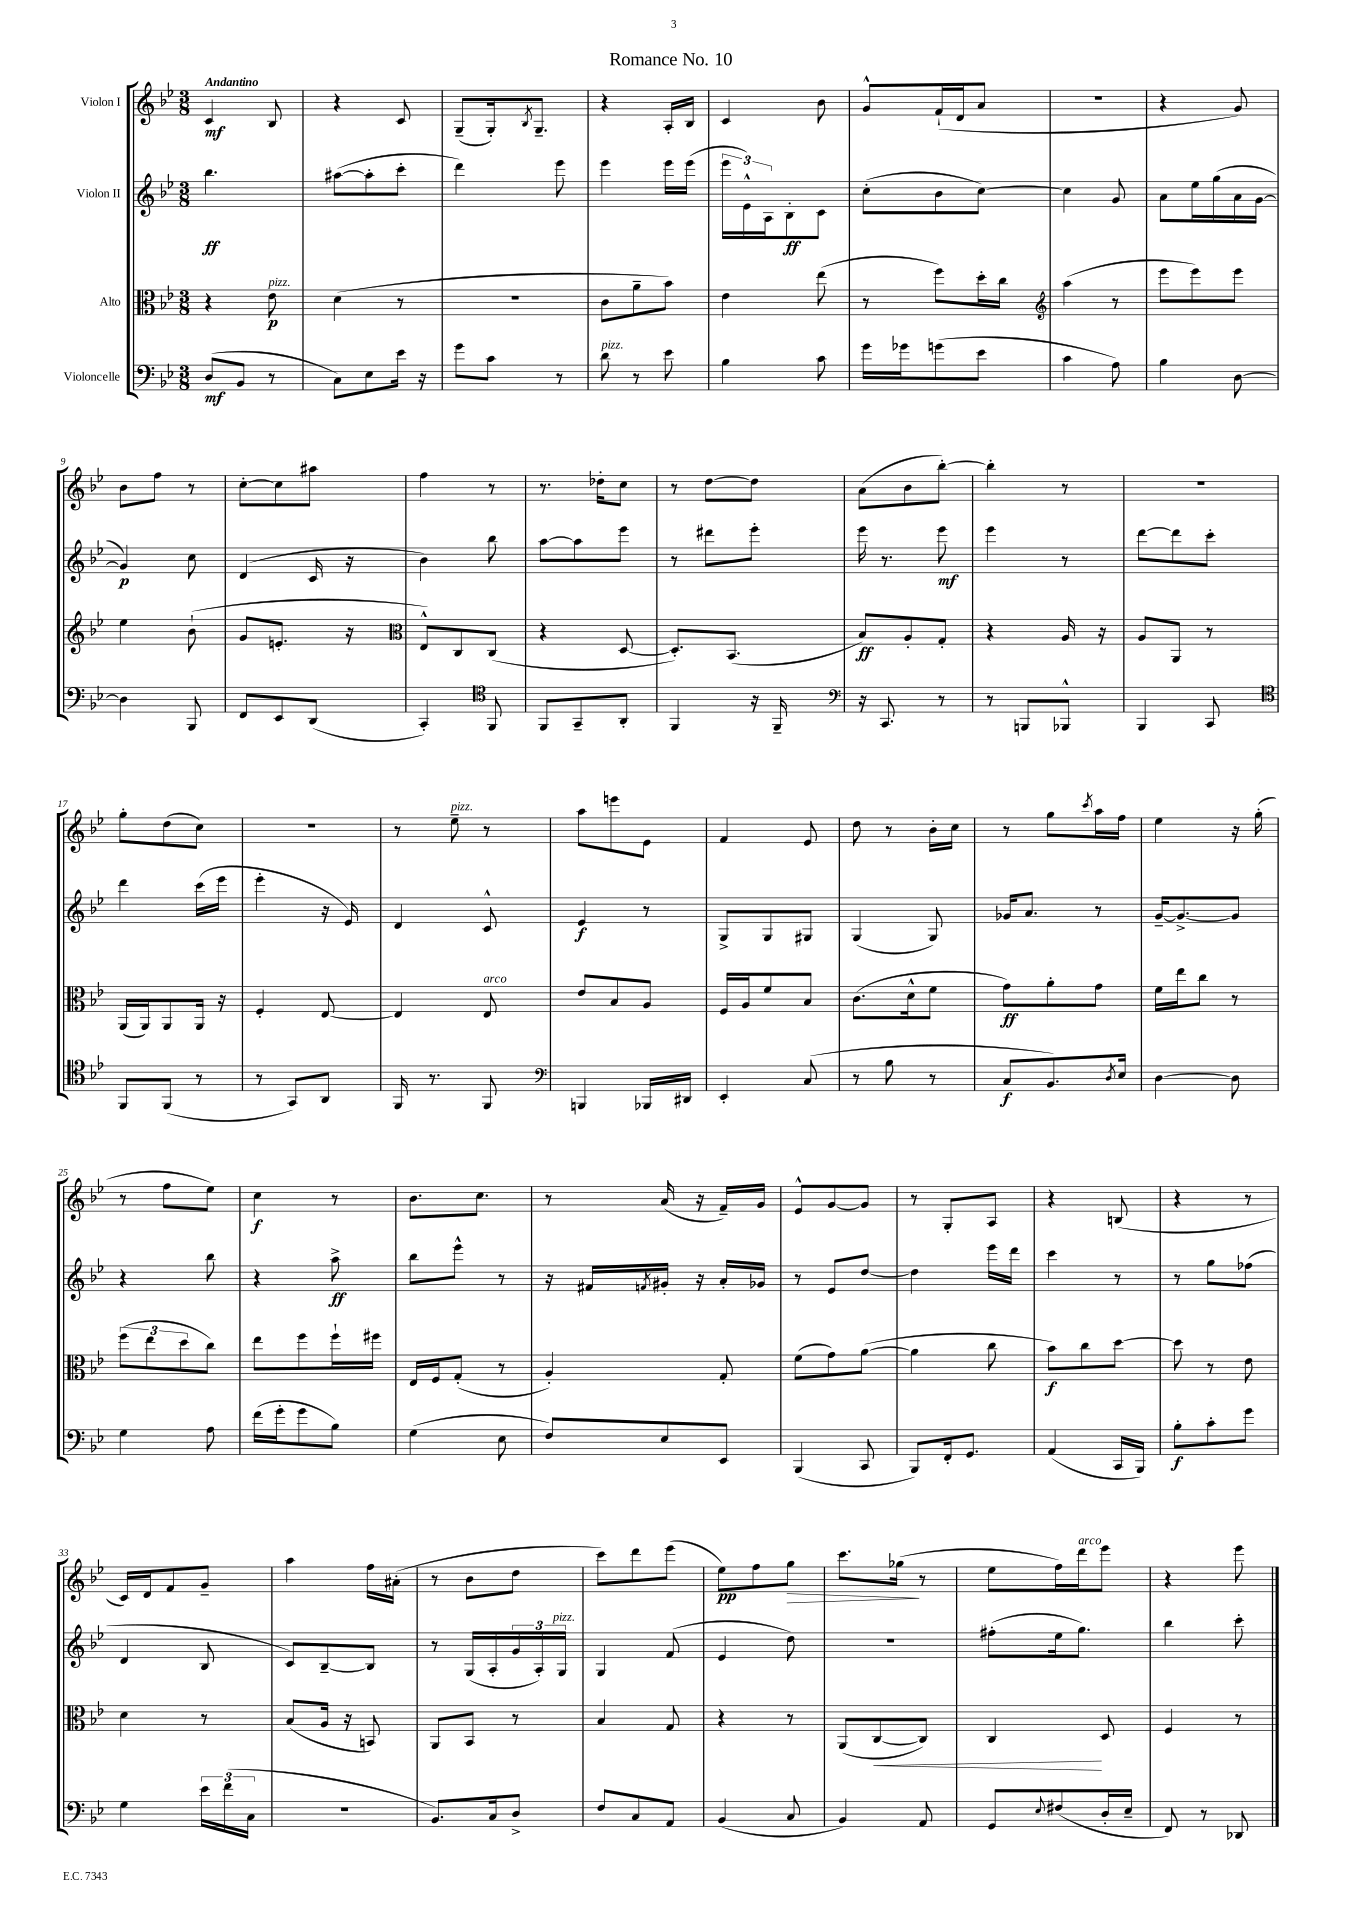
\header { title = "Romance No. 10" }
<<
\new StaffGroup <<
\new Staff = "s0" \with { instrumentName = "Violon I" } {
    \clef treble \key bes \major \numericTimeSignature \time 3/8 \tempo "Andantino"
    c'4\mf bes8 |
    r4 c'8 |
    g8--( g16-.) \acciaccatura { bes8 } g8.-- |
    r4 a16-. bes16 |
    c'4 bes'8 |
    g'8-^ f'16-!( d'16 a'8 |
    R4. |
    r4 g'8) |
    bes'8 f''8 r8 |
    c''8~-. c''8 ais''8 |
    f''4 r8 |
    r8. des''16-. c''8 |
    r8 d''8~ d''8 |
    a'8( bes'8 bes''8~-.) |
    bes''4-. r8 |
    R4. |
    g''8-. d''8( c''8) |
    R4. |
    r8 ees''8--^\markup { \italic "pizz." } r8 |
    a''8 e'''8 ees'8 |
    f'4 ees'8 |
    d''8 r8 bes'16-. c''16 |
    r8 g''8 \acciaccatura { c'''8 } a''16 f''16 |
    ees''4 r16 g''16-.( |
    r8 f''8 ees''8) |
    c''4\f r8 |
    bes'8. c''8. |
    r8 a'16( r16 f'16--) g'16 |
    ees'8-^ g'8~ g'8 |
    r8 g8-. a8 |
    r4 b8( |
    r4 r8 |
    c'16) d'16 f'8 g'8-- |
    a''4 f''16 ais'16-.( |
    r8 bes'8 d''8 |
    c'''8) d'''8 ees'''8( |
    ees''8\pp) f''8 g''8\> |
    c'''8. ges''16\!( r8 |
    ees''8 f''16) d'''16^\markup { \italic "arco" } ees'''8 |
    r4 ees'''8 \bar "|." |
}
\new Staff = "s1" \with { instrumentName = "Violon II" } {
    \clef treble \key bes \major \numericTimeSignature \time 3/8
    bes''4.\ff |
    ais''8~( ais''8-. c'''8-. |
    d'''4) ees'''8 |
    ees'''4 ees'''16 ees'''16( |
    \tuplet 3/2 { ees'''16 ees'16-^) a16 } bes8-.\ff c'8 |
    c''8-.( bes'8 c''8~) |
    c''4 g'8 |
    a'8 ees''16 g''16( a'16 g'16~ |
    g'4\p) c''8 |
    d'4( c'16 r16 |
    bes'4) bes''8 |
    a''8~ a''8 ees'''8 |
    r8 dis'''8 ees'''8-. |
    ees'''16 r8. ees'''8\mf |
    ees'''4 r8 |
    d'''8~ d'''8 c'''8-. |
    d'''4 c'''16( ees'''16 |
    ees'''4-. r16 ees'16) |
    d'4 c'8-^ |
    ees'4\f r8 |
    g8-> g8 gis8 |
    g4( g8) |
    ges'16 a'8. r8 |
    g'16~-- g'8.~-> g'8 |
    r4 bes''8 |
    r4 a''8->\ff |
    bes''8 ees'''8-^ r8 |
    r16 fis'16 \acciaccatura { f'8 } gis'16-. r16 a'16-. ges'16 |
    r8 ees'8 d''8~ |
    d''4 ees'''16 d'''16 |
    c'''4 r8 |
    r8 g''8 fes''8( |
    d'4 bes8 |
    c'8) bes8~-- bes8 |
    r8 g16( a16-. \tuplet 3/2 { g'16 a16-.) g16^\markup { \italic "pizz." } } |
    g4 f'8( |
    ees'4 d''8) |
    R4. |
    fis''8-.( ees''16 g''8.) |
    bes''4 c'''8-. \bar "|." |
}
\new Staff = "s2" \with { instrumentName = "Alto" } {
    \clef alto \key bes \major \numericTimeSignature \time 3/8
    r4 ees'8\p^\markup { \italic "pizz." } |
    d'4( r8 |
    R4. |
    c'8 a'8-- bes'8) |
    ees'4 ees''8( |
    r8 f''8) d''16-. c''16 |
    \clef treble a''4( r8 |
    ees'''8 ees'''8) ees'''8 |
    ees''4 bes'8-!( |
    g'8 e'8.-. r16 |
    \clef alto ees8-^) c8 c8( |
    r4 d8~ |
    d8.-.) bes,8.( |
    bes8\ff) a8-. g8-. |
    r4 a16 r16 |
    a8 a,8 r8 |
    a,16( a,16) a,8 a,16 r16 |
    f4-. ees8~ |
    ees4 ees8^\markup { \italic "arco" } |
    ees'8 bes8 a8 |
    f16 a16 f'8 bes8 |
    c'8.( d'16-^ f'8 |
    g'8\ff) a'8-. g'8 |
    f'16 ees''16 c''8 r8 |
    \tuplet 3/2 { f''8( ees''8 d''8 } c''8) |
    ees''8 f''8 f''16-! fis''16 |
    ees16 f16 g8-.( r8 |
    a4-.) g8-. |
    f'8( g'8) a'8~( |
    a'4 c''8 |
    bes'8\f) c''8 d''8~ |
    d''8 r8 ees'8 |
    d'4 r8 |
    bes8( a16 r16 b,8) |
    a,8 bes,8 r8 |
    bes4 g8 |
    r4 r8 |
    a,8( c8~\< c8) |
    c4\! d8 |
    f4 r8 \bar "|." |
}
\new Staff = "s3" \with { instrumentName = "Violoncelle" } {
    \clef bass \key bes \major \numericTimeSignature \time 3/8
    d8\mf( bes,8 r8 |
    c8) ees8 ees'16 r16 |
    g'8 c'8 r8 |
    d'8^\markup { \italic "pizz." } r8 ees'8 |
    bes4 c'8 |
    g'16 ges'16 g'8( ees'8 |
    c'4 a8) |
    bes4 d8~ |
    d4 bes,,8 |
    f,8 ees,8 d,8( |
    c,4-.) \clef tenor f,8 |
    f,8 g,8-- a,8-. |
    f,4 r16 f,16-- |
    \clef bass r16 c,8. r8 |
    r8 b,,8 bes,,8-^ |
    bes,,4 c,8 |
    \clef tenor f,8 f,8( r8 |
    r8 g,8) a,8 |
    f,16 r8. f,8 |
    \clef bass b,,4 bes,,16 dis,16 |
    ees,4-. c8( |
    r8 bes8 r8 |
    c8\f bes,8.) \acciaccatura { d8 } ees16 |
    d4~ d8 |
    g4 a8 |
    f'16( g'16-. g'8 bes8) |
    g4( ees8 |
    f8) ees8 ees,8 |
    bes,,4( c,8 |
    bes,,8) f,16-. g,8. |
    a,4( c,16 bes,,16) |
    bes8-.\f c'8-. g'8 |
    g4 \tuplet 3/2 { ees'16 f'16( c16 } |
    R4. |
    bes,8.) c16 d8-> |
    f8 c8 a,8 |
    bes,4( c8 |
    bes,4) a,8 |
    g,8 \appoggiatura { ees8 } fis8( d16-. ees16-- |
    f,8) r8 des,8 \bar "|." |
}
>>
>>
